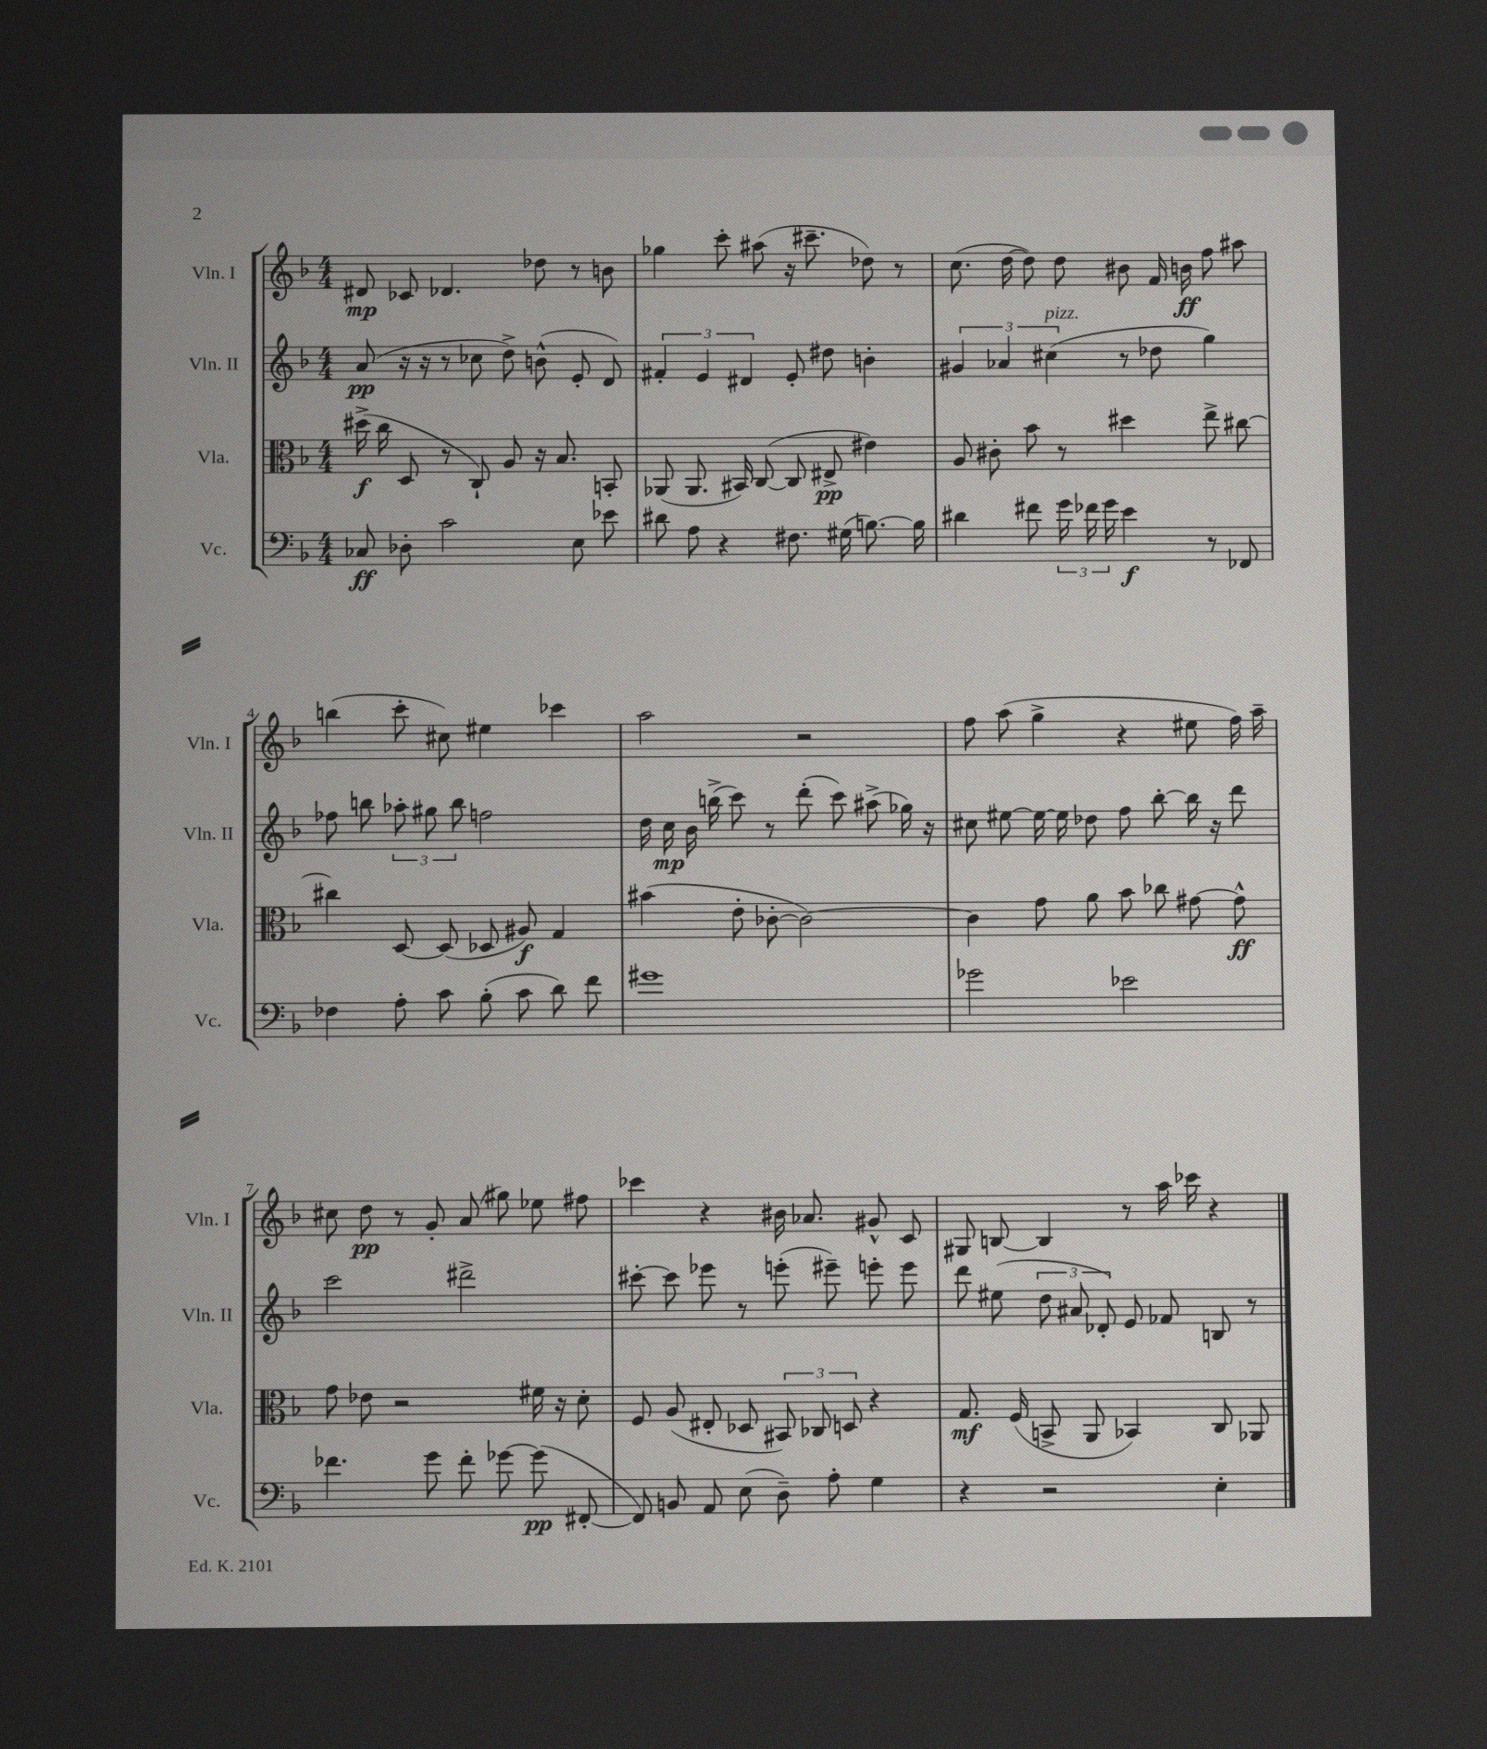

**kern	**kern	**kern	**kern
*staff4	*staff3	*staff2	*staff1
*clefF4	*clefC3	*clefG2	*clefG2
*k[b-]	*k[b-]	*k[b-]	*k[b-]
*M4/4	*M4/4	*M4/4	*M4/4
8C-	(16dd#^	(8a	8d#
.	16cc	.	.
8D-'	8D	16r	8c-
.	.	16r	.
2c	8r	8r	4.d-
.	8C`)	8cc-	.
.	8A	8dd^)	.
.	16r	(8b^^	8dd-
.	8.B-	.	.
8E	.	8e'	8r
8e-	8BB'	8d)	8b
=	=	=	=
8d#	(8AA-	6f#'	4gg-
8A	8.AA-	.	.
.	.	6e	.
4r	.	.	8ccc'
.	16BB#)	.	.
.	.	6d#	.
.	([8C	.	(8aa#
8.F#	8C]	8e'	16r
.	.	.	8.ccc#~
.	8E#^	8dd#	.
(16G#	.	.	.
[8.B)	4e#)	4b'	8dd-)
.	.	.	8r
16B]	.	.	.
=	=	=	=
4d#	8A	6g#	(8.cc
.	8c#'	.	.
.	.	6a-	.
.	.	.	[16dd
8f#	8b-	.	8dd])
.	.	(6cc#	.
24g	8r	.	8dd
24f-	.	.	.
24g	.	.	.
4e	4dd#	8r	8b#
.	.	8dd-	16f
.	.	.	16b
8r	8ee^	4gg)	8ff
8FF-	[8cc#	.	8aa#
=	=	=	=
4F-	4cc#]	8ff-	(4bb
.	.	8bb	.
8A'	[8D	12aa-'	8ccc'
.	.	12gg#	.
8c	(8D]	.	8cc#)
.	.	12bb	.
(8B-'	8D-	2ff	4ee#
8c	8A#)	.	.
8d)	4G	.	4ccc-
8f	.	.	.
=	=	=	=
1g#	(4b#	16dd	2aa
.	.	16cc	.
.	.	16b-	.
.	.	(16bb^	.
.	8e'	8ccc)	.
.	[8c-'	8r	.
.	2c-_)	(8ddd'	2r
.	.	8ccc)	.
.	.	(8aa#^	.
.	.	16gg-)	.
.	.	16r	.
=	=	=	=
2g-	4c-]	8cc#	8ff
.	.	[8ee#	(8aa
.	8g	16ee#_	4gg^
.	.	16ee#]	.
.	8a	8dd-	.
2e-	8b-	8ff	4r
.	8cc-	[8bb-'	.
.	[8g#	16bb-]	8ee#
.	.	16r	.
.	8g#^^]	8ddd	16ff)
.	.	.	16aa~
=	=	=	=
4.f-	8g	2ccc	8cc#
.	8e-	.	8dd
.	2r	.	8r
8g	.	.	8g'
8f-'	.	2ddd#^	(8a
[8g-	.	.	8gg#)
(8g-]	16f#	.	8ee-
.	16r	.	.
[8FF#'	8d'	.	8ff#
=	=	=	=
8FF#])	8F	[8ccc#'	4ccc-
8BB	(8A	8ccc#]	.
8AA	8E#'	8eee-	4r
(8E	8D-	8r	.
8D~)	12BB#)	(8eee'	16b#
.	.	.	8.a-
.	12C-	.	.
8A'	.	8eee#~)	.
.	12D	.	.
4G	4r	8eee'	8g#^^
.	.	8eee	8c
=	=	=	=
4r	8.G	8ddd	8G#
.	.	(8ee#	[8B
.	(16F	.	.
2r	8BB^	12dd	4B]
.	.	12a#	.
.	8AA	.	.
.	.	12d-')	.
.	4BB-)	8e	8r
.	.	8f-	16aa
.	.	.	16ccc-
4E'	8C	8B	4r
.	8AA-	8r	.
==	==	==	==
*-	*-	*-	*-
